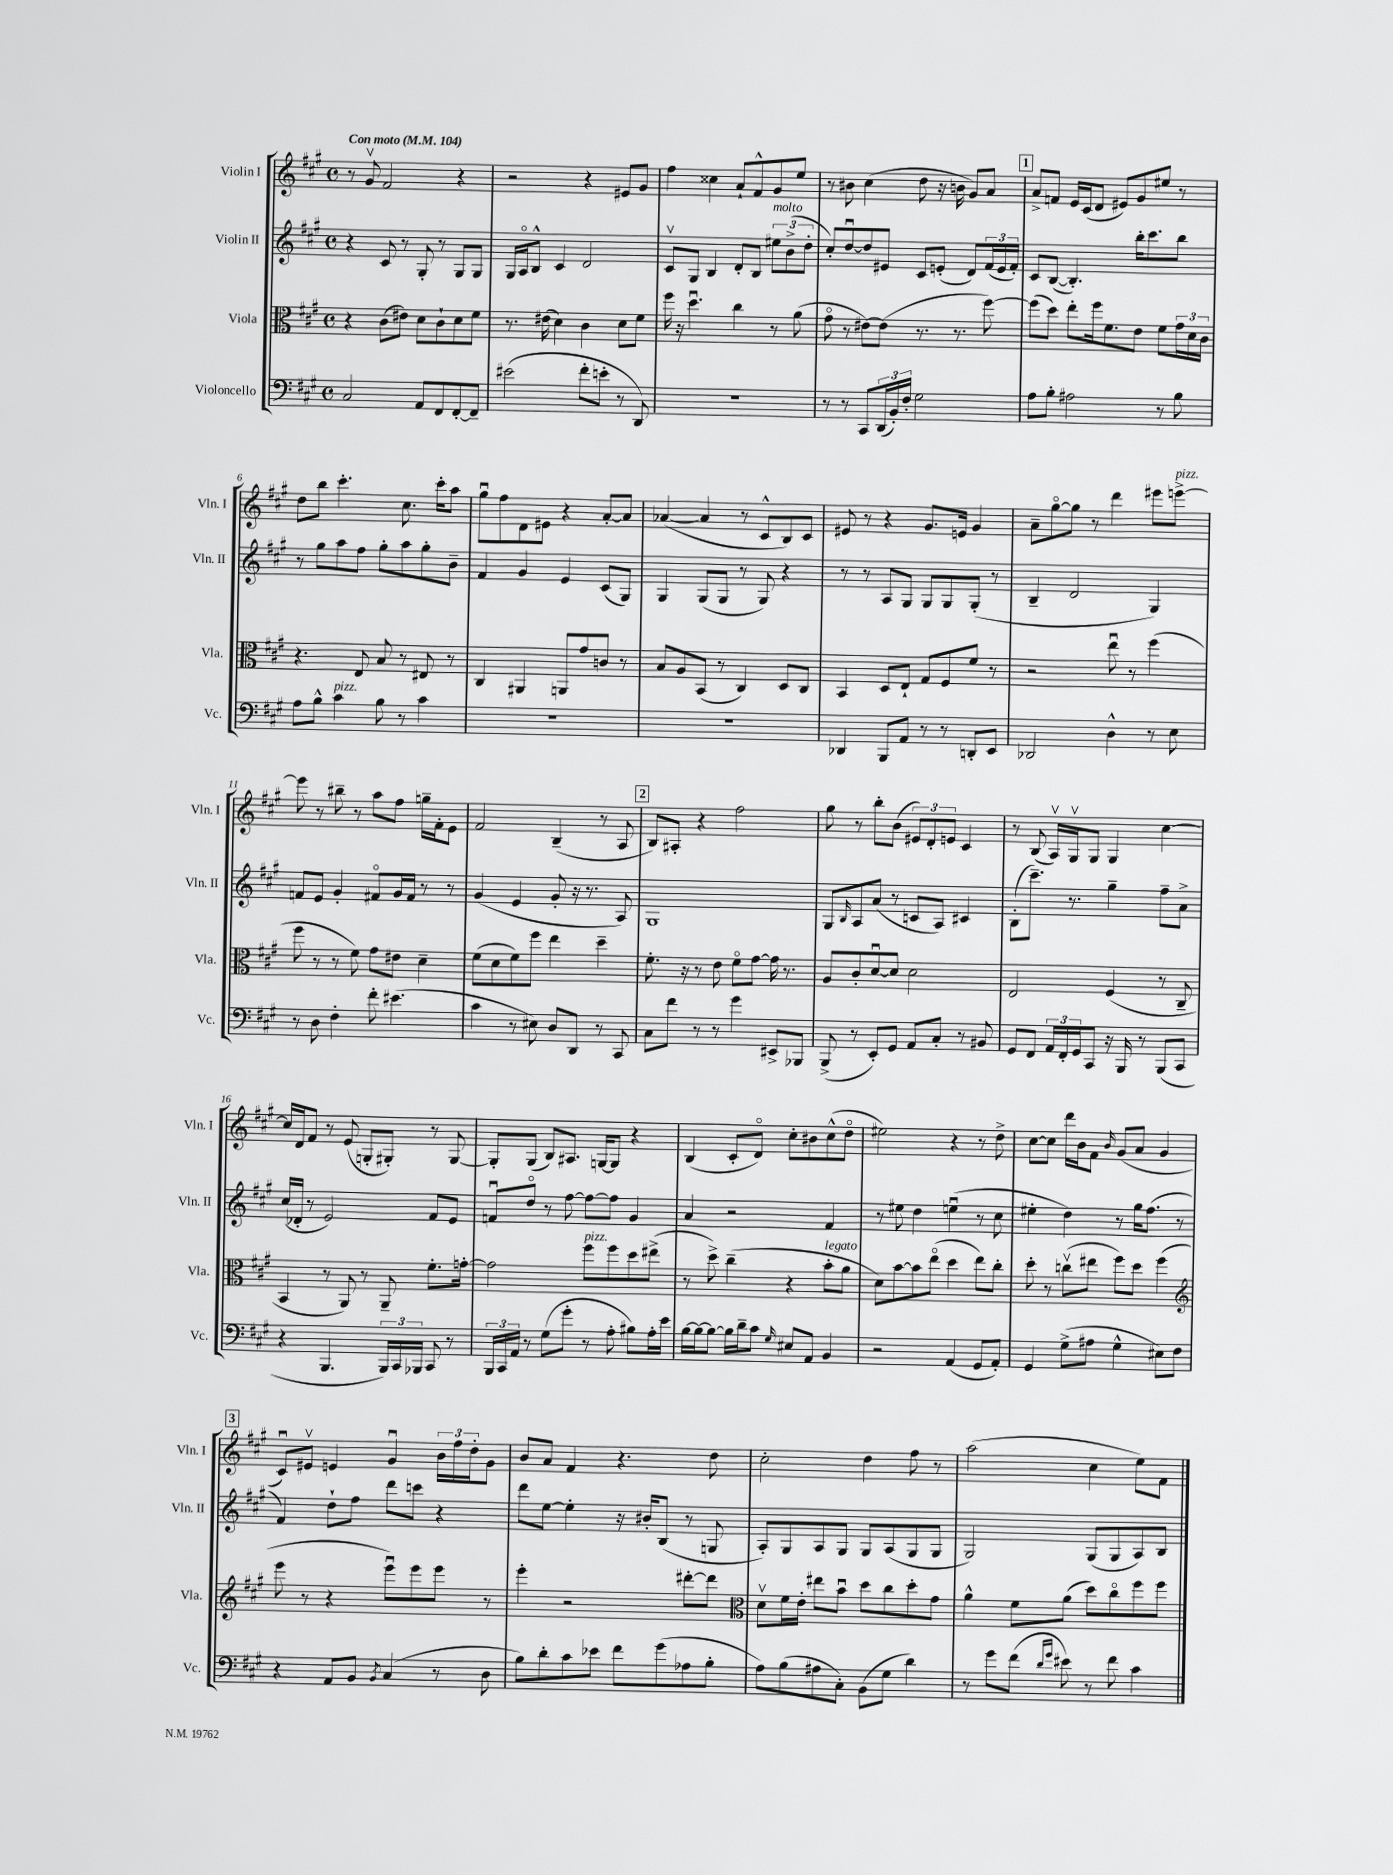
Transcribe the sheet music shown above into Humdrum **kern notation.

**kern	**kern	**kern	**kern
*part4	*part3	*part2	*part1
*staff4	*staff3	*staff2	*staff1
*I"Violoncello	*I"Viola	*I"Violin II	*I"Violin I
*I'Vc.	*I'Vla.	*I'Vln. II	*I'Vln. I
*clefF4	*clefC3	*clefG2	*clefG2
*k[f#c#g#]	*k[f#c#g#]	*k[f#c#g#]	*k[f#c#g#]
*M4/4	*M4/4	*M4/4	*M4/4
*met(c)	*met(c)	*met(c)	*met(c)
*MM104	*MM104	*MM104	*MM104
=1	=1	=1	=1
!	!	!	!LO:TX:a:B:t=Con moto
2C#/	4r	4r	8r
.	.	.	8g#v/
.	(8c#\L	8c#/	2f#/
.	8e#X\J)	8r	.
8AA/L	8d\L	8G#'/	.
8FF#/	8c#`\	8r	.
[8FF#'/	8d\	8G#/L	4r
8FF#~/J]	8f#\J	8G#/J	.
=2	=2	=2	=2
(2e#X\	8.r	16G#/LL	2r
.	.	16A/J	.
.	.	8B^^/J	.
.	(16e#X\	.	.
.	4d\)	4c#/	.
8f#'\L	4c#\	2d/	4r
8en'\J	.	.	.
8r	8d\L	.	8e#X/L
8DD/)	8f#\J	.	8g#/J
=3	=3	=3	=3
1r	16ff#\	8c#v/L	4ff#\
.	16r	.	.
.	4.ddu\	8G#/J	.
.	.	4B/	4cc##X\
.	4cc#\	8d'/L	8a`/L
.	.	8B/J	8f#^^/
!	!	!LO:TX:a:i:t=molto	!
.	8r	12ee#X\L	8g#/
.	.	(12b^\	.
.	(8a\	.	8ee/J
.	.	12dd'\J	.
=4	=4	=4	=4
8r	8g#\	8cc#'/L)	8r
8r	8r	[8ddu/	8b#X\
8CC#/L	[8e#X\L)	8dd/]	(4cc#\
(24DD/L	(8e#\J]	8e#X/J	.
24BB'/)	.	.	.
24F#'/JJ	.	.	.
2G#\	8.r	8c#/L	8dd\
.	.	(8en'/J	16r
.	8.r	.	16bn\
.	.	8d/L)	8g#/L)
.	[8ff#\)	(24f#/L	8a/J
.	.	24e/	.
.	.	24f#'/JJ)	.
!!LO:REH:place=s1:t=1
=5	=5	=5	=5
8A\L	(8ff#\L]	8c#/L	8a^/L
8B'\J	8dd\J)	([8B/J	8fn/J
2A#X\	8ee'\L	4.B'/])	16e/LL
.	.	.	(16c#/J
.	16ff#\k	.	8d/J
.	8.f#\	.	.
.	.	.	8e#X/L)
.	8e\J	16bb'\KL	8g#/
.	.	8.ccc#\	.
8r	8f#\L	.	8ee#X/J
8B\	24g#\L	8bb\J	8r
.	24d\	.	.
.	24c#\JJ	.	.
!!LO:LB:g=z
=6	=6	=6	=6
8A\L	4.r	8r	8dd\L
8B^^\J	.	8gg#\L	8bb\J
!LO:TX:a:i:t=pizz.	!	!	!
4c#\	.	8aa\	4.ccc#'\
.	8E/	8ff#\J	.
8B\	8B/	8gg#'\L	.
8r	8r	8aa\	8.cc#\
4c#\	8E#X/	8gg#'\	.
.	.	.	16ccc#'\KL
.	8r	8b~\J	8aa\J
=7	=7	=7	=7
1r	4C#/	4f#/	8gg#u\L
.	.	.	8ff#\
.	4AA#X/	4g#/	8d\
.	.	.	8e#X\J
.	8AAn/L	4e/	4r
.	8g#/	.	.
.	8cn/J	(8c#/L	[8a'/L
.	8r	8G#/J)	8a/J]
=8	=8	=8	=8
1r	8B/L	4G#/	([4a-X/
.	8A/	.	.
.	(8BB/J	(8G#/L	4a-/]
.	8r	8G#/J	.
.	4C#/)	8r	8r
.	.	8G#/)	8c#^^/L
.	8D/L	4r	8B/)
.	8C#/J	.	8c#/J
=9	=9	=9	=9
4DD-X/	4BB/	8r	8e#X/
.	.	8r	8r
8BBB/L	8D/L	8A/L	4r
8AA/J	8E`/J	8G#/J	.
8r	8G#/L	8G#/L	8.g#/L
8r	8F#/	8G#/	.
.	.	.	16en/Jk
8DDn'/L	8f#/J	(8G#'/J	4g#/
8EE/J	8r	8r	.
=10	=10	=10	=10
2DD-X/	2r	4B~/	8a~\L
.	.	.	[8gg#\
.	.	2d/	8gg#\J]
.	.	.	8r
4D^^\	8eeu\	.	4ddd\
.	8r	.	.
8r	(4ff#\	4G#/)	8eee#X\L
!	!	!	!LO:TX:a:i:t=pizz.
8E\	.	.	[8eeen^\J
!!LO:LB:g=z
=11	=11	=11	=11
8r	8ff#\	8fn/L	8eee\]
8D\	8r	8e/J	8r
4F#'\	8r	4g#'/	8bb#X~\
.	8f#\)	.	8r
8f#'\	8g#\L	8f#X/L	8aa\L
(4.e#X\	8e#X\J	16g#/L	8ff#\J
.	.	16f#/JJ	.
.	4d~\	8r	16ggn~\LL
.	.	.	16f#'\J
.	.	8r	8e\J
=12	=12	=12	=12
4c#\	(8f#\L	(4g#/	2f#/
.	8d\	.	.
8r	8f#\)	4e/	.
8E#X\)	8ff#\J	.	.
8D/L	4ee\	8g#'/	(4B~/
8DD/J	.	16r	.
.	.	8.r	.
8r	4dd~\	.	8r
8CC#/	.	8A/)	8A/
!!LO:REH:place=s1:t=2
=13	=13	=13	=13
8C#\L	8.f#'\	1G#	8B/L)
8f#\J	.	.	8A#X'/J
.	16r	.	.
8r	8r	.	4r
8r	8e\	.	.
4g#\	8f#\L	.	2ff#\
.	[8g#\J	.	.
8EE#X^/L	16g#\]	.	.
.	8.r	.	.
8BBB-X/J	.	.	.
=14	=14	=14	=14
(8BBB^/	8A/L	8G#/L	8gg#\
.	.	16qqB/	.
8r	8c#'/	8A/	8r
8EE'/L)	[8du/	(8a/J	8bb'\L
8GG#/J	8d/J]	8r	(8b\J
8AA/L	2d\	8cn/L	12e#X/L)
.	.	.	12d'/
8C#'/J	.	8A/J)	.
.	.	.	12en/J
8r	.	4c#X/	4c#/
8BB#X/	.	.	.
=15	=15	=15	=15
8GG#/L	2E/	(8B'\L	8r
8FF#/J	.	8.ccc#~\J)	(8B/
24AA/LL	.	.	16Av/LL)
24FF#'/	.	.	.
.	.	8.r	16G#v/J
24GG#/J	.	.	.
8CC#/J	.	.	8G#/J
16r	(4F#/	4gg#~\	4G#/
16BBB/	.	.	.
8r	.	.	.
(8BBB/L	8r	8ff#~\L	[4cc#\
8CC#/J	8C#~/	8a^\J	.
!!LO:LB:g=z
=16	=16	=16	=16
4r	4BB/	(16cc#/LL	16cc#/LL]
.	.	16d-X'/JJ	16d/J
.	.	8r	8f#/J
4.BBB/	8r	2e/)	8r
.	8AA/)	.	(8e/
.	8r	.	8Gn'/L
24BBB/LL)	8AA~/	.	8G#X'/J)
24CC#/	.	.	.
24BBB-X/JJ	.	.	.
8CC#/	8.f#'\L	8f#/L	8r
8r	.	8e/J	[8G#/
.	[16gn'\Jk	.	.
=17	=17	=17	=17
24BBB/LL	2g\]	8fnu/L	8G#'/L]
24CC#/	.	.	.
24AA/JJ	.	.	.
8r	.	8dd/J	(8G#/J
(8G#\L	.	8r	8B/L)
8g#'\J	.	[8ff#\	8.A#X/J
!	!LO:TX:a:i:t=pizz.	!	!
8r	8ff#\L	8ff#\L_	.
.	.	.	[16Gn/KL
8A'\	8ff#\	8ff#\J]	8G/J]
8B#X\L)	8dd\	4g#/	4r
16A'\L	(8ee#X^\J	.	.
16e\JJ	.	.	.
=18	=18	=18	=18
[16B\LL	8r	4a/	(4B/
16B\J_	.	.	.
8B\J_	8dd^\)	.	.
16B\LL]	(4cc#~\	2r	8c#'/L
16d~\J	.	.	.
8c#\J	.	.	8d/J)
16qqG#/	.	.	.
8E#X/L	4r	.	8cc#'\L
8AA/J	.	.	8b#X\
!	!LO:TX:a:i:t=legato	!	!
4BB/	8b'\L	4f#/	(8cc#^^\
.	8a\J	.	8dd\J
=19	=19	=19	=19
2r	8d\L)	8r	2ee#X\)
.	[8b\	8ee#X\	.
.	8b\]	4dd\	.
.	(8ee\J	.	.
(4AA/	4dd\	(4eenu\	4r
8GG#/L	8ee\L)	8r	8r
8AA'/J)	8cc#'\J	8cc#\	8dd^\
=20	=20	=20	=20
4GG#/	8dd'\	4ee#X'\	[8cc#\L
.	8r	.	8cc#\J]
(8G#^\L	(8ccnv\L	4dd\)	16ddd\LL
.	.	.	16b\J
8A#X\J	8ee#X\J	.	8f#\J
.	.	.	16qqb/
4G#^^\	8ff#\L)	8r	(8g#/L
.	8dd\J	16gg#\KL	8a/J
.	.	(8.ff#\J	.
8E#X\L)	(4ff#\	.	4g#/
8F#\J	.	8r	.
!!LO:LB:g=z
!!LO:REH:place=s1:t=3
=21	=21	=21	=21
*	*clefG2	*	*
4r	8eee\	4f#/)	8c#u/L)
.	8r	.	8e#Xv/J
8AA/L	4r	8dd`\L	4en/
8BB/J	.	8ff#\J	.
8qBB/	.	.	.
(4C#/	8eeeu\L)	8ddd\L	4g#u/
.	8eee\	8cccn\J	.
8r	8eee\J	4r	24b\LL
.	.	.	24ff#\
.	.	.	24dd'\J
8D\	8r	.	8g#\J
=22	=22	=22	=22
8B\L)	4eee'\	8ddd\L	8b/L
8d'\	.	[8ee\J	8a/J
8c#\	2r	4ee'\]	4f#/
8e-X\J	.	.	.
8f#\L	.	16r	4.r
.	.	16b#X'/KL	.
(8g#\	.	(8B/J	.
8A-X\	[8ddd#X'\L	8r	.
8B'\J	8ddd#\J]	8Gn/	8dd\
=23	=23	=23	=23
*	*clefC3	*	*
8A\L)	8dv\L	8A'/L)	2cc#'\
(8B\	16f#\L	8G#/	.
.	16e'\JJ	.	.
8A#X\	8ee#X\L	8A/	.
8C#'\J)	8bu\J	8G#/J	.
(8BB\L	8dd\L	8G#/L	4dd\
8G#\J	8cc#\	(8A/	.
4d\)	8dd'\	8G#/	8ff#\
.	8g#\J	8G#/J	8r
=24	=24	=24	=24
8r	4a^^\	2G#/)	(2aa\
8g#\L	.	.	.
(8f#\J	8f#\L	.	.
16qqd/LL	.	.	.
16qqg#/JJ	.	.	.
8e#X\)	(8a\J	.	.
8r	8dd\L)	(8G#/L	4cc#\
8f#\	8cc#\	8G#/	.
4c#\	8ff#\	8A/)	8ee\L)
.	8ff#\J	8B/J	8f#\J
==	==	==	==
*-	*-	*-	*-
